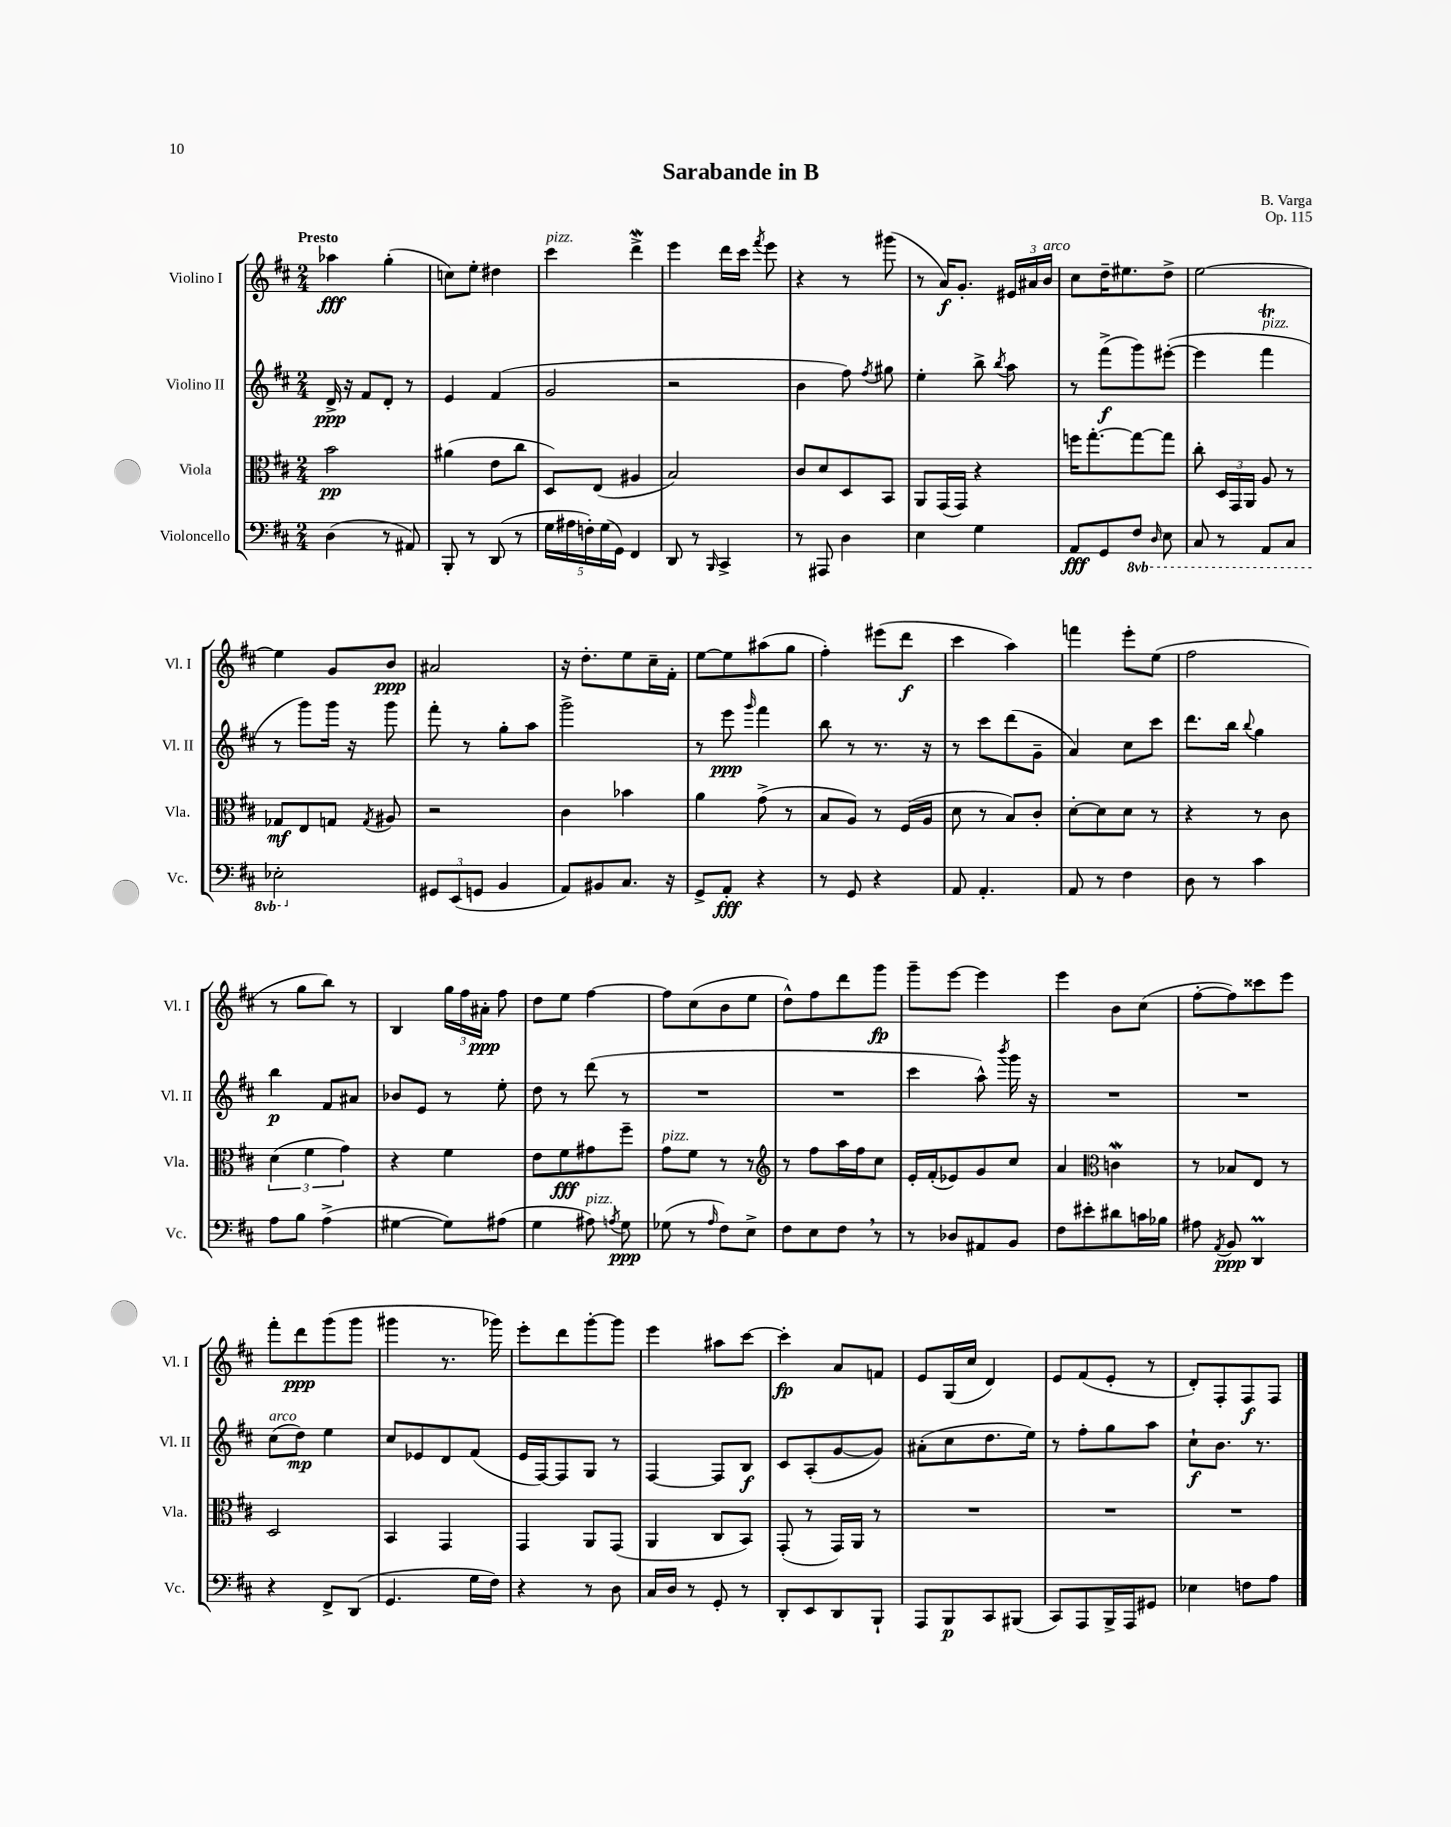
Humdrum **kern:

**kern	**kern	**kern	**kern
*staff4	*staff3	*staff2	*staff1
*clefF4	*clefC3	*clefG2	*clefG2
*k[f#c#]	*k[f#c#]	*k[f#c#]	*k[f#c#]
*M2/4	*M2/4	*M2/4	*M2/4
(4D	2b	16d^	4aa-
.	.	16r	.
.	.	8f#	.
8r	.	8d'	(4gg'
8AA#)	.	8r	.
=	=	=	=
8BBB'	(4a#	4e	8cc)
8r	.	.	8ee'
(8DD	8e	(4f#	4dd#
8r	8cc#	.	.
=	=	=	=
20G	8D)	2g	4ccc#
20A#	.	.	.
20F')	.	.	.
.	(8E	.	.
(20G	.	.	.
20GG)	.	.	.
4FF#	4A#	.	4ddd^
=	=	=	=
8DD	2B)	2r	4eee
8r	.	.	.
16qqBBB	.	.	.
4CC#^	.	.	16ddd
.	.	.	16ccc#
.	.	.	8qfff#
.	.	.	8eee
=	=	=	=
8r	8c#	4b	4r
8AAA#	8d	.	.
4D	8D	8ff#)	8r
.	.	8qff#	.
.	8BB	8gg#	(8ggg#
=	=	=	=
4E	8AA	4ee'	8r
.	(16GG	.	16a)
.	16GG)	.	8.g'
4G	4r	8bb^	.
.	.	8qbb	.
.	.	8aa	24e#
.	.	.	24a#
.	.	.	24b
=	=	=	=
8AA	16ff	8r	8cc#
.	[8.gg'	.	.
8GG	.	(8fff#^	16dd~
.	.	.	8.ee#
8FF#	8gg_	8ggg)	.
16qqDD	.	.	.
8EE	8gg]	([8eee#'	8dd^
=	=	=	=
8CC#	8cc#'	4eee#]	[2ee
8r	24D	.	.
.	24GG	.	.
.	24AA	.	.
8AAA	8A	4fff#	.
8CC#	8r	.	.
=	=	=	=
2EE-'	8G-	8r	4ee]
.	8E	8ggg)	.
.	8G	16ggg	8g
.	.	16r	.
.	8qG	.	.
.	8A#	8ggg	8b
=	=	=	=
12GG#	2r	8fff#'	2a#
(12EE	.	.	.
.	.	8r	.
12GG	.	.	.
4BB	.	8gg'	.
.	.	8aa	.
=	=	=	=
8AA)	4c#	2ggg^	16r
.	.	.	8.dd'
8BB#	.	.	.
8.C#	4b-	.	8ee
.	.	.	16cc#~
16r	.	.	16f#'
=	=	=	=
8GG^	4a	8r	[8ee
8AA'	.	8eee	8ee]
.	.	16qqggg	.
4r	(8g^	4fff#	(8aa#
.	8r	.	8gg
=	=	=	=
8r	8B	8bb	4ff#')
8GG	8A)	8r	.
4r	8r	8.r	(8eee#
.	(16F#	.	8ddd
.	16A	16r	.
=	=	=	=
8AA	8d	8r	4ccc#
4.AA'	8r	8ccc#	.
.	8B)	(8ddd	4aa)
.	8c#'	8g~	.
=	=	=	=
8AA	[8d'	4a)	4fff
8r	8d]	.	.
4F#	8d	8cc#	8eee'
.	8r	8ccc#	(8ee
=	=	=	=
8D	4r	8.ddd	2ff#
8r	.	.	.
.	.	16bb	.
.	.	8qqbb	.
4c#	8r	4gg	.
.	8c#	.	.
=	=	=	=
8A	(6d	4bb	8r
8B	.	.	8gg
.	6f#	.	.
(4A^	.	8f#	8bb)
.	6g)	.	.
.	.	8a#	8r
=	=	=	=
[4G#	4r	8b-	4B
.	.	8e	.
8G#])	4f#	8r	24gg
.	.	.	24ff#
.	.	.	24a#'
(8A#	.	8ee'	8ff#
=	=	=	=
4G	8e	8dd	8dd
.	8f#	8r	8ee
8A#)	8g#	(8ddd	[4ff#
8qA	.	.	.
8G	8ff#~	8r	.
=	=	=	=
(8G-	8g	2r	8ff#]
8r	8f#	.	(8cc#
16qqA	.	.	.
8F#)	8r	.	8b
8E^	8r	.	8ee
=	=	=	=
*	*clefG2	*	*
8F#	8r	2r	8dd^^)
8E	8ff#	.	8ff#
8F#	16aa	.	8ddd
.	16ff#	.	.
8r	8cc#	.	8ggg
=	=	=	=
8r	16e'	4ccc#	8ggg~
.	(16f#'	.	.
8D-	8e-)	.	[8eee
8AA#	8g	8aa^^)	4eee]
.	.	8qbbb	.
8BB	8cc#	16ggg	.
.	.	16r	.
=	=	=	=
8F#	4a	2r	4eee
8e#'	.	.	.
*	*clefC3	*	*
8d#	4c	.	8b
16c	.	.	(8cc#
16B-	.	.	.
=	=	=	=
8A#	8r	2r	[8ff#'
8qAA	.	.	.
8BB	8B-	.	8ff#])
4DD	8E	.	8ccc##
.	8r	.	8eee
=	=	=	=
4r	2D	(8cc#	8fff#'
.	.	8dd)	8ddd
8FF#^	.	4ee	(8ggg
(8DD	.	.	8ggg
=	=	=	=
4.GG	4BB	8cc#	4ggg#
.	.	8e-	.
.	4GG	8d	8.r
16G	.	(8f#	.
16F#)	.	.	16ggg-)
=	=	=	=
4r	4GG	16e	8eee'
.	.	[16F#)	.
.	.	8F#]	8ddd
8r	8AA	8G	[8ggg'
8D	(8GG	8r	8ggg]
=	=	=	=
16C#	4AA	[4F#	4eee
16D	.	.	.
8r	.	.	.
8GG'	8C#	8F#]	8aa#
8r	8BB)	8B	[8ccc#
=	=	=	=
8DD'	(8GG'	8c#	4ccc#']
8EE	8r	(8A'	.
8DD	16GG)	[8g	8a
.	16AA	.	.
8BBB`	8r	8g])	8f
=	=	=	=
8AAA	2r	(8a#'	8e
8BBB	.	8cc#	(16G
.	.	.	16cc#
8CC#	.	8.dd	4d)
(8BBB#	.	.	.
.	.	16ee)	.
=	=	=	=
8CC#)	2r	8r	8e
8AAA	.	8ff#'	(8f#
16BBB^	.	8gg	8e'
16AAA	.	.	.
8GG#	.	8aa	8r
=	=	=	=
4E-	2r	8cc#`	8d')
.	.	8.b	8F#'
8F	.	.	8F#
.	.	8.r	.
8A	.	.	8F#
==	==	==	==
*-	*-	*-	*-
